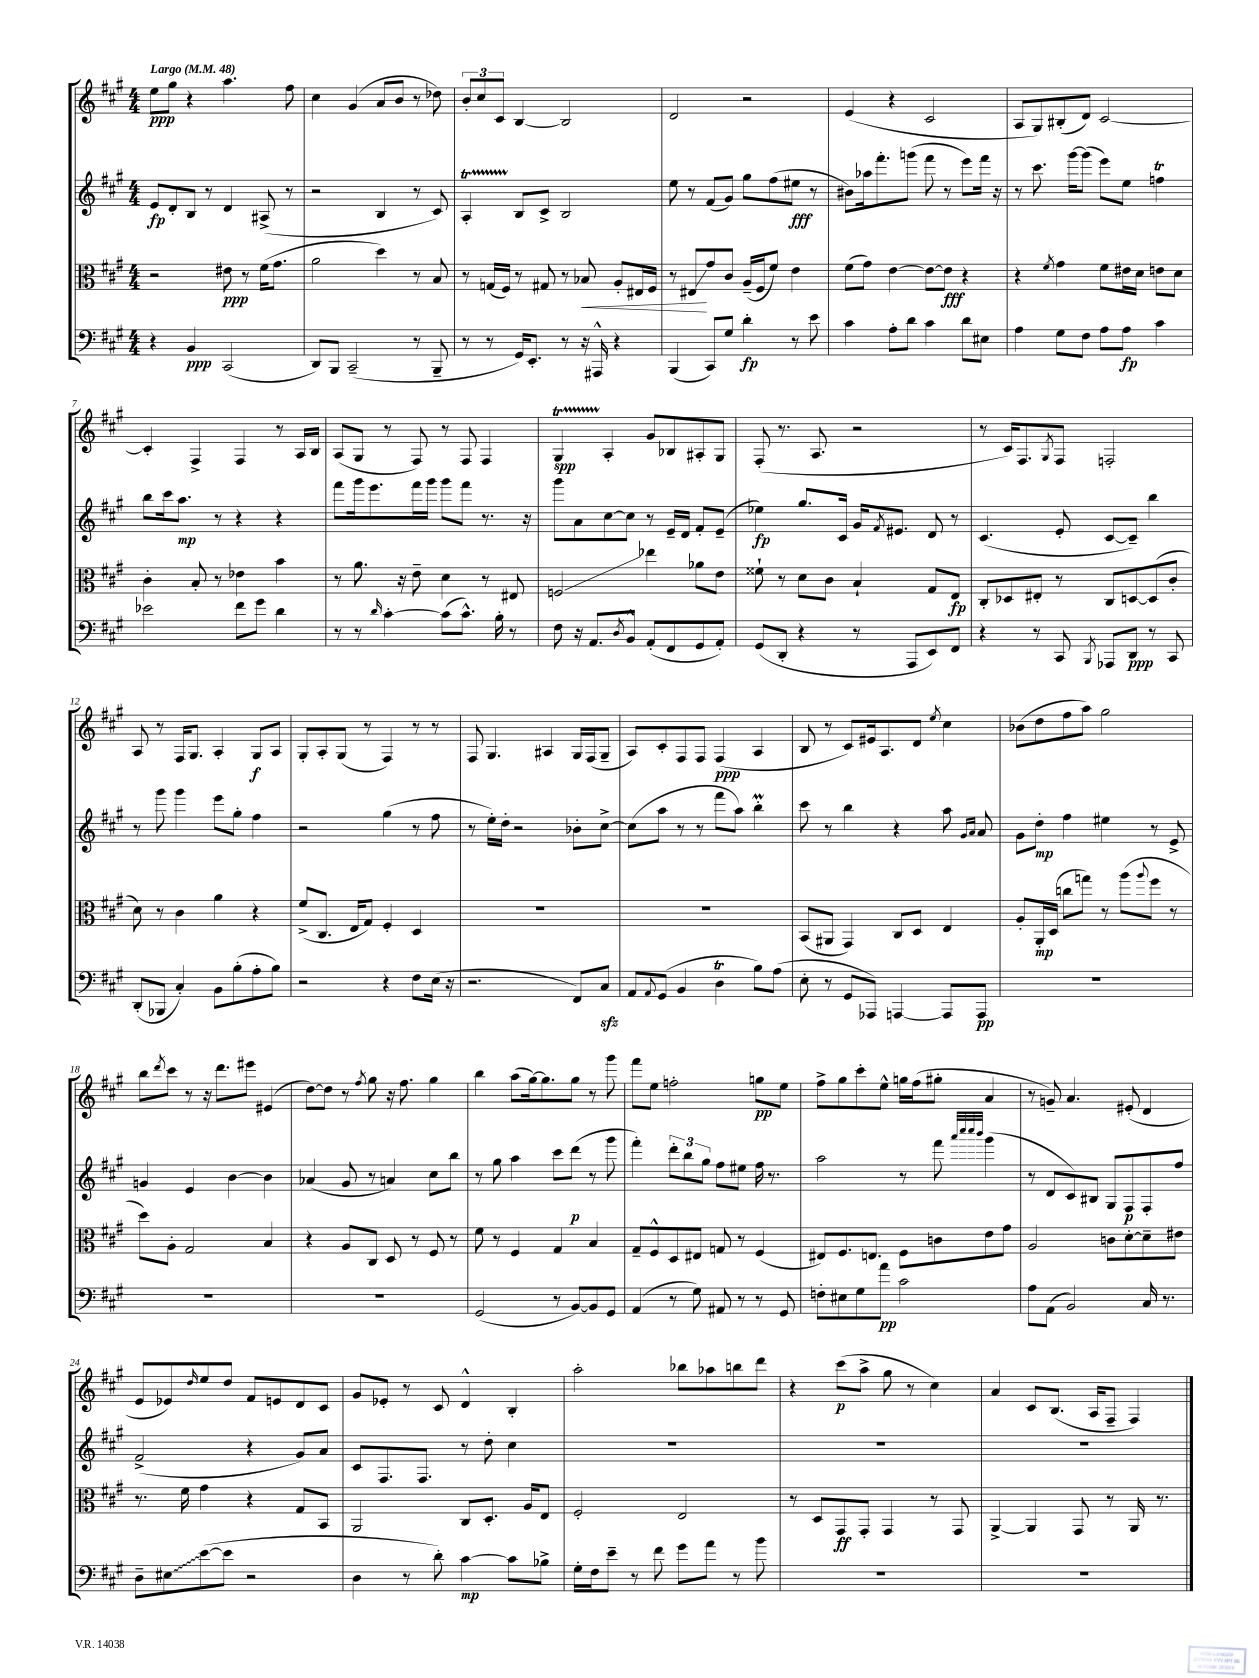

**kern	**kern	**kern	**kern
*staff4	*staff3	*staff2	*staff1
*clefF4	*clefC3	*clefG2	*clefG2
*k[f#c#g#]	*k[f#c#g#]	*k[f#c#g#]	*k[f#c#g#]
*M4/4	*M4/4	*M4/4	*M4/4
*MM48	*MM48	*MM48	*MM48
4r	2r	8e	8ee
.	.	8d'	8gg#
4BB	.	8B	4r
.	.	8r	.
(2CC#	8e#	4d	4.aa
.	8r	.	.
.	(16f#	(8A#^	.
.	8.g#	.	.
.	.	8r	8ff#
=	=	=	=
8DD)	2a	2r	4cc#
8BBB	.	.	.
(2CC#~	.	.	(4g#
.	4dd)	4B	8a
.	.	.	8b
8r	8r	8r	8r
8BBB~	8B	8c#)	8dd-)
=	=	=	=
8r	8r	4A'	12b'
.	.	.	12cc#
8r	(16G	.	.
.	.	.	12c#
.	16F#)	.	.
16GG#)	8r	8B	[4B
8.EE'	.	.	.
.	8G#	8c#^	.
8r	8r	2B	2B]
16r	8B-	.	.
16AAA#^^	.	.	.
4r	8A'	.	.
.	16E#	.	.
.	16F#	.	.
=	=	=	=
(4BBB	8r	8ee	2d
.	8E#	8r	.
8CC#)	8g#	(8f#	.
8G#	8c#	8g#)	.
4d'	(16A~	8gg#	2r
.	16F#	.	.
.	8f#)	(8ff#	.
8r	4e	8ee#	.
8e	.	8r	.
=	=	=	=
4c#	(8f#	8b#)	(4e
.	8g#)	16aa-	.
.	.	8.fff#'	.
8A'	[4e	.	4r
8d	.	(8ggg	.
4c#	8e_	8fff#	2c#
.	8e]	8r	.
8d	4r	8eee)	.
8E#	.	16fff#	.
.	.	16r	.
=	=	=	=
4A	4r	8r	8A
.	.	8.ccc#	8G#)
.	8qf#	.	.
8G#	4g#	.	(8B#'
.	.	[16ggg#	.
8F#	.	(8ggg#]	8d)
8A	8f#	8eee)	[2c#
8A	16e#	8ee	.
.	16d	.	.
4c#	8e	4ff	.
.	8d	.	.
=	=	=	=
2e-	4c#'	8bb	4c#']
.	.	16ccc#	.
.	.	8.aa	.
.	8B'	.	4F#^
.	8r	8r	.
8f#	4e-	4r	4F#
8g#	.	.	.
4d	4b	4r	8r
.	.	.	16A
.	.	.	16B
=	=	=	=
8r	8r	8fff#	(8A
8r	8.a	16ggg#	8G#
.	.	8.eee	.
16qqd	.	.	.
[4c#'	.	.	8r
.	16r	.	.
.	8e~	16fff#	8F#)
.	.	16ggg#	.
(8c#]	4d	8ggg#	8r
8.c#^^)	.	8fff#	8F#
.	8r	8.r	4F#
16B'	.	.	.
8r	8E#	.	.
.	.	16r	.
=	=	=	=
8F#	2F	8ggg#	4G#
16r	.	8a	.
8.AA	.	.	.
.	.	[8cc#	4A'
8qD	.	.	.
8BB^^	.	8cc#]	.
(8AA'	4ee-	8r	8g#
8FF#	.	16e~	8B-
.	.	16d	.
8GG#	8a-	8f#'	8A#'
8AA')	8e	(8e~	8G#
=	=	=	=
(8GG#	8f##`	4ee-)	(8F#'
8DD'	8r	.	8.r
4r	8d	8.gg#	.
.	.	.	8.A
.	8c#	.	.
.	.	16c#	.
8r	4B`	16g#	2r
.	.	8qf#	.
.	.	8.e#	.
8AAA	.	.	.
8EE)	8G#	8d	.
8FF#	8E	8r	.
=	=	=	=
4r	8C#'	(4.c#	8r
.	8D-	.	16c#)
.	.	.	8.F#
8r	8E#'	.	.
.	.	.	8qG#
8CC#	8r	8e'	8F#
8qBBB	.	.	.
8AAA-	8C#	[8c#	2F'
8DD	[8D	8c#~])	.
8r	(8D]	4bb	.
8CC#	8c#'	.	.
=	=	=	=
(8DD'	8d)	8r	8A
8BBB-	8r	8ggg#	8r
4C#')	4c#	4ggg#	16F#
.	.	.	8.G#
8BB	4a	8eee	4A'
(8B'	.	8gg#'	.
8A'	4r	4ff#	8G#
8B)	.	.	8A
=	=	=	=
2r	(8f#^	2r	8G#'
.	8.C#	.	8A'
.	.	.	(8G#
.	16E	.	.
.	8G#)	.	8r
4r	4F#'	(4gg#	4F#)
8F#	4D	8r	8r
(16E	.	8ff#	8r
16r	.	.	.
=	=	=	=
2.r	1r	8r	8F#
.	.	16ee')	4.G#
.	.	16dd'	.
.	.	2r	.
.	.	.	4A#
8FF#)	.	8b-'	16G#
.	.	.	(16F#
8C#	.	[8cc#^	8G#~
=	=	=	=
8AA	1r	(8cc#]	8A)
8qqAA	.	.	.
(8GG#	.	8aa	8c#'
4BB	.	8r	8F#
.	.	8r	8F#
4D	.	8fff#	(4F#
.	.	8aa)	.
8B)	.	4bb'	4A
(8A	.	.	.
=	=	=	=
8E'	(8BB	8ccc#	8B
8r	8AA#	8r	8r
8GG#	4GG#)	4bb	8c#)
8AAA-)	.	.	16e#
.	.	.	8.A
[4AAA	8C#	4r	.
.	8D	.	8d
.	.	.	8qee
8AAA]	4E	8aa	4cc#
.	.	16qqg#	.
.	.	16qqa	.
8AAA	.	8a	.
=	=	=	=
1r	8A'	8g#	(8b-
.	16AA'	8dd'	8dd
.	(16D	.	.
.	8cc	4ff#	8ff#
.	8gg)	.	8aa)
.	8r	4ee#	2gg#
.	(8aa	.	.
.	8qqaa	.	.
.	8ff#	8r	.
.	8r	8e^	.
=	=	=	=
1r	8dd)	4g	8bb
.	.	.	8qddd
.	8A'	.	8ccc#
.	2G#	4e	8r
.	.	.	16r
.	.	.	8.ddd
.	.	[4b	.
.	.	.	8eee#
.	4B	4b]	(4e#
=	=	=	=
1r	4r	(4a-	[8dd)
.	.	.	8dd]
.	8A	8g#	8r
.	.	.	8qff#
.	8C#	8r	8gg#
.	8D	4a)	16r
.	.	.	8.ff#
.	8r	.	.
.	8F#	8cc#	4gg#
.	8r	8bb	.
=	=	=	=
(2GG#	8f#	8r	4bb
.	8r	8gg#	.
.	4F#	4aa	(8aa
.	.	.	[16gg#)
.	.	.	8.gg#]
8r	4G#	8ccc#	.
[8BB)	.	(8ddd	8gg#
8BB]	4B	8r	8r
8GG#	.	8ggg#	8ggg#
=	=	=	=
(4AA	8G#~	4fff#')	8fff#
.	8F#^^	.	8ee
8r	8D	12ddd'	2ff'
.	.	12bb	.
8G#)	8E#	.	.
.	.	12gg#	.
8AA#	8G	8ff#	.
8r	8r	8ee#	.
8r	(4F#	16ff#	8gg
.	.	8.r	.
8GG#	.	.	8ee
=	=	=	=
8F'	8E#)	2aa	8ff#^
8E#	8.F#	.	8gg#
8G#	.	.	8ccc#'
.	8.E	.	.
8a	.	.	8ee^^
2c#	8F#	8r	16gg
.	.	.	(16ff#
.	8c	8fff#	8gg#'
.	.	32qqaaa	.
.	.	32qqcccc#	.
.	.	32qqcccc#	.
.	.	32qqbbb	.
.	8e	(4ggg#	4a
.	8g#	.	.
=	=	=	=
8A	2A	8r	8r
(8AA	.	8d	8g~)
2BB)	.	8c#)	4.a
.	.	8B#	.
.	8c	8G#	.
.	[8d'	8F#	(8e#'
16C#	8d~]	8F#'	4d
8.r	.	.	.
.	8e#	8ff#	.
=	=	=	=
8D~	8.r	(2f#^	8e
8E#	.	.	8e-)
.	16f#	.	.
.	.	.	16qqdd
([8e	4g#	.	8ee
8e]	.	.	8dd
2r	4r	4r	8f#
.	.	.	8e
.	8G#	8g#)	8d
.	8BB	8a	8c#
=	=	=	=
4D	2AA	8c#	8g#
.	.	8.F#	8e-'
8r	.	.	8r
.	.	8.F#	.
8d')	.	.	8c#
[4c#	8C#	8r	4d^^
.	8.D'	8dd'	.
8c#]	.	4cc#	4B'
.	16A	.	.
8B-^	8E	.	.
=	=	=	=
16G#'	2F#'	1r	2aa'
16F#	.	.	.
8e~	.	.	.
8r	.	.	.
8f#	.	.	.
8g#	2E	.	8bb-
8a	.	.	8aa-
8r	.	.	8bb
8b	.	.	8ddd
=	=	=	=
1r	8r	1r	4r
.	8D	.	.
.	8GG#	.	(8ccc#
.	8GG#'	.	8aa^
.	4GG#	.	8gg#
.	.	.	8r
.	8r	.	4cc#)
.	8GG#	.	.
=	=	=	=
1r	[4AA^	1r	4a
.	4AA]	.	8c#
.	.	.	(8.B
.	8GG#	.	.
.	.	.	16A
.	8r	.	8F#~
.	16AA	.	4F#)
.	8.r	.	.
==	==	==	==
*-	*-	*-	*-
